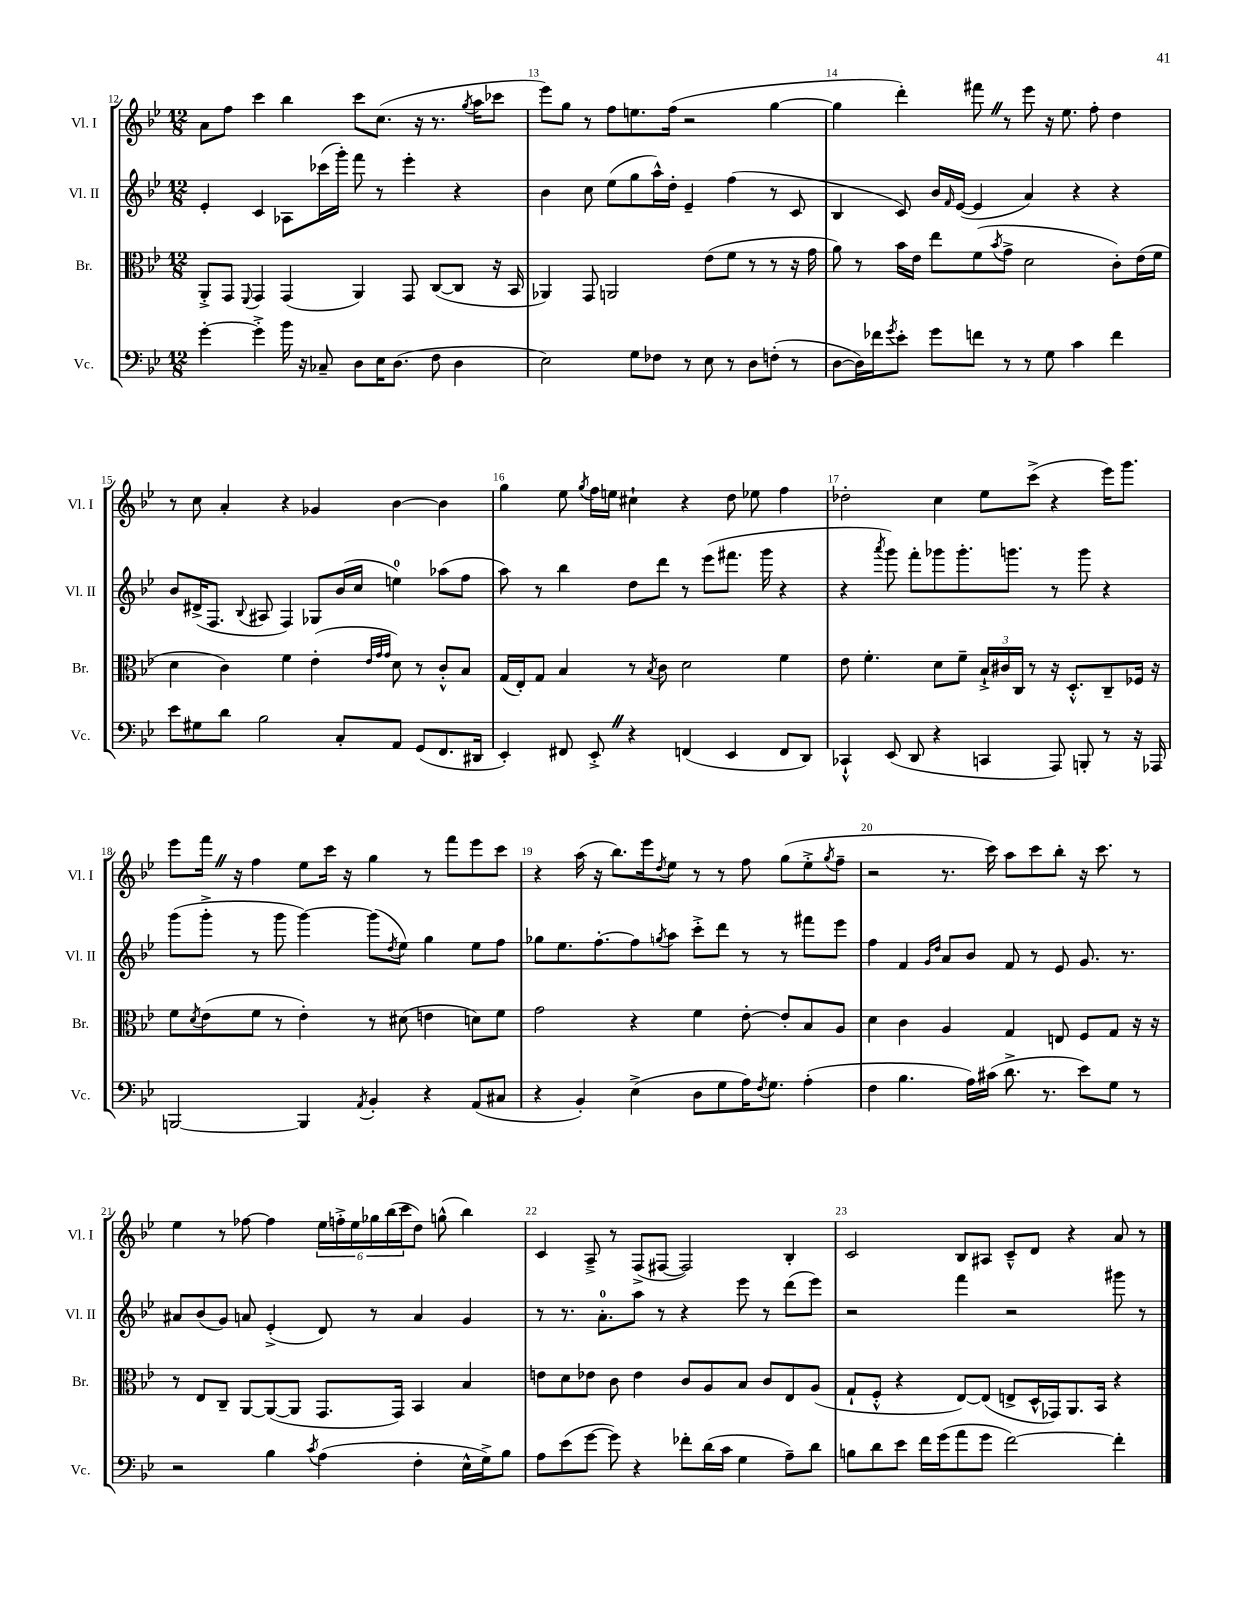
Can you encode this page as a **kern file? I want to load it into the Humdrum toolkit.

**kern	**kern	**kern	**kern
*staff4	*staff3	*staff2	*staff1
*clefF4	*clefC3	*clefG2	*clefG2
*k[b-e-]	*k[b-e-]	*k[b-e-]	*k[b-e-]
*M12/8	*M12/8	*M12/8	*M12/8
[4g'	8AA'^	4e-'	8a
.	8GG	.	8ff
.	8qqFF	.	.
4g'^]	4GG	4c	4ccc
16b-	(4GG	8A-	4bb-
16r	.	.	.
8C-~	.	(16ccc-	.
.	.	16ggg')	.
8D	4AA)	8fff	8ccc
16E-	.	8r	(8.cc
(8.D	.	.	.
.	8GG	4eee-'	.
.	.	.	16r
8F	([8C	.	8.r
4D	8C]	4r	.
.	.	.	8qgg
.	.	.	16aa
.	16r	.	8ccc-
.	16BB-	.	.
=	=	=	=
2E-)	4AA-)	4b-	8eee-)
.	.	.	8gg
.	8GG	8cc	8r
.	2AA	(8ee-	8ff
8G	.	8gg	8.ee
8F-	.	16aa^^)	.
.	.	16dd'	(16ff
8r	.	4e-~	2r
8E-	(8e-	.	.
8r	8f	(4ff	.
8D	8r	.	.
(8F'	8r	8r	[4gg
8r	16r	8c	.
.	16g	.	.
=	=	=	=
[8D	8a)	4B-	4gg]
16D])	8r	.	.
16f-	.	.	.
8qg	.	.	.
8e-'	16b-	8c)	4ddd')
.	16e-	.	.
8g	8ee-	16b-	.
.	.	16qqf	.
.	.	([16e-	.
8f	(8f	4e-]	8fff#
.	8qb-	.	.
8r	8g^	.	8r
8r	2d	4a)	8eee-
8G	.	.	16r
.	.	.	8.ee-
4c	.	4r	.
.	.	.	8ff'
4f	8c')	4r	4dd
.	(16e-	.	.
.	16f	.	.
=	=	=	=
8e-	4d	8b-	8r
8G#	.	(16d#^	8cc
.	.	8.F	.
8d	4c)	.	4a'
.	.	8qqB-	.
2B-	.	8A#	.
.	4f	4F)	4r
.	(4e-'	8G-	4g-
8C'	.	(16b-	.
.	.	16cc	.
.	32qqe-	.	.
.	32qqg	.	.
.	32qqg	.	.
8AA	8d)	4ee)	[4b-
(8GG	8r	.	.
8.FF	8c'^^	(8aa-	4b-]
.	8B-	8ff	.
16DD#	.	.	.
=	=	=	=
4EE-')	(16G	8aa)	4gg
.	16E-')	.	.
.	8G	8r	.
8FF#	4B-	4bb-	8ee-
.	.	.	8qgg
8EE-'^	.	.	16ff
.	.	.	16ee
4r	8r	8dd	4cc#`
.	8qB-	.	.
.	8c	8ddd	.
(4FF	2d	8r	4r
.	.	(8eee-	.
4EE-	.	8.fff#	8dd
.	.	.	8ee-
.	.	16ggg	.
8FF	4f	4r	4ff
8DD)	.	.	.
=	=	=	=
4CC-`^^	8e-	4r	2dd-'
.	4.f'	.	.
.	.	8qaaa	.
(8EE-	.	8ggg)	.
8DD	.	8fff'	.
4r	8d	8ggg-	4cc
.	8f~	8.ggg-'	.
4CC	24B-`^	.	8ee-
.	24c#	.	.
.	.	8.ggg	.
.	24C	.	.
.	8r	.	(8ccc^
8AAA)	16r	8r	4r
.	8.D'^^	.	.
8BBB'	.	8ggg	.
8r	8C~	4r	16eee-)
.	.	.	8.ggg
16r	16F-	.	.
16AAA-	16r	.	.
=	=	=	=
[2BBB	8f	(8ggg	8eee-
.	8qd	.	.
.	(8e-	8ggg'^	16fff
.	.	.	16r
.	8f	8r	4ff
.	8r	8ggg	.
4BBB]	4e-')	[4ggg)	8ee-
.	.	.	16ccc
.	.	.	16r
8qAA	.	.	.
4BB-'	8r	(8ggg]	4gg
.	.	8qdd	.
.	(8d#	8ee-)	.
4r	4e	4gg	8r
.	.	.	8fff
(8AA	8d)	8ee-	8eee-
8C#	8f	8ff	8ccc
=	=	=	=
4r	2g	8gg-	4r
.	.	8.ee-	.
4BB-')	.	.	(16aa
.	.	[8.ff'	16r
.	.	.	8.bb-)
(4E-^	4r	8ff]	.
.	.	.	16eee-
.	.	8qgg	8qdd
.	.	8aa	8ee-
8D	4f	8ccc'^	8r
8G	.	8ddd	8r
16A)	[8e-'	8r	8ff
8qF	.	.	.
8.G	.	.	.
.	8e-']	8r	(8gg
(4A'	8B-	8fff#	8ee-'^
.	.	.	8qgg
.	8A	8eee-	8ff~
=	=	=	=
4F	4d	4ff	2r
4.B-	4c	4f	.
.	.	16qqg	.
.	.	16qqdd	.
.	4A	8a	8.r
16A)	.	8b-	.
(16c#	.	.	16ccc)
8.d^	4G	8f	8aa
.	.	8r	8ccc
8.r	.	.	.
.	8E	8e-	8bb-'
8e-)	8F	8.g	16r
.	.	.	8.ccc
8G	8G	.	.
.	.	8.r	.
8r	16r	.	8r
.	16r	.	.
=	=	=	=
2r	8r	8a#	4ee-
.	8E-	(8b-	.
.	8C~	8g)	8r
.	[8AA	8a	[8ff-
4B-	(8AA_	(4e-'^	4ff-]
.	8AA]	.	.
8qc	.	.	.
(4A	8.GG	8d)	24ee-
.	.	.	24ff'^
.	.	.	24ee-
.	.	8r	24gg-
.	.	.	(24bb-
.	16GG)	.	.
.	.	.	24ccc
4F'	4BB-	4a	8dd)
.	.	.	(8gg^^
16E-^^	4B-	4g	4bb-)
16G^)	.	.	.
8B-	.	.	.
=	=	=	=
8A	8e	8r	4c
(8e-	8d	8.r	.
[8g	8e-	.	8A~^
.	.	8.a'	.
8g])	8c	.	8r
4r	4e-	8aa	(8F^
.	.	8r	[8F#
8f-'	8c	4r	2F#])
(16d	8A	.	.
16c	.	.	.
4G	8B-	8eee-	.
.	8c	8r	.
8A~)	8E-	(8ddd	4B-'
8d	(8A	8eee-)	.
=	=	=	=
8B	8G`	2r	2c
8d	8F'^^	.	.
8e-	4r	.	.
16f	.	.	.
(16g	.	.	.
8a	[8E-)	4fff	8B-
8g	(8E-]	.	8A#
[2f)	8E^	2r	8c~^^
.	16D^^	.	8d
.	16GG-)	.	.
.	8.AA	.	4r
.	16BB-	.	.
4f']	4r	8ggg#	8a
.	.	8r	8r
==	==	==	==
*-	*-	*-	*-
